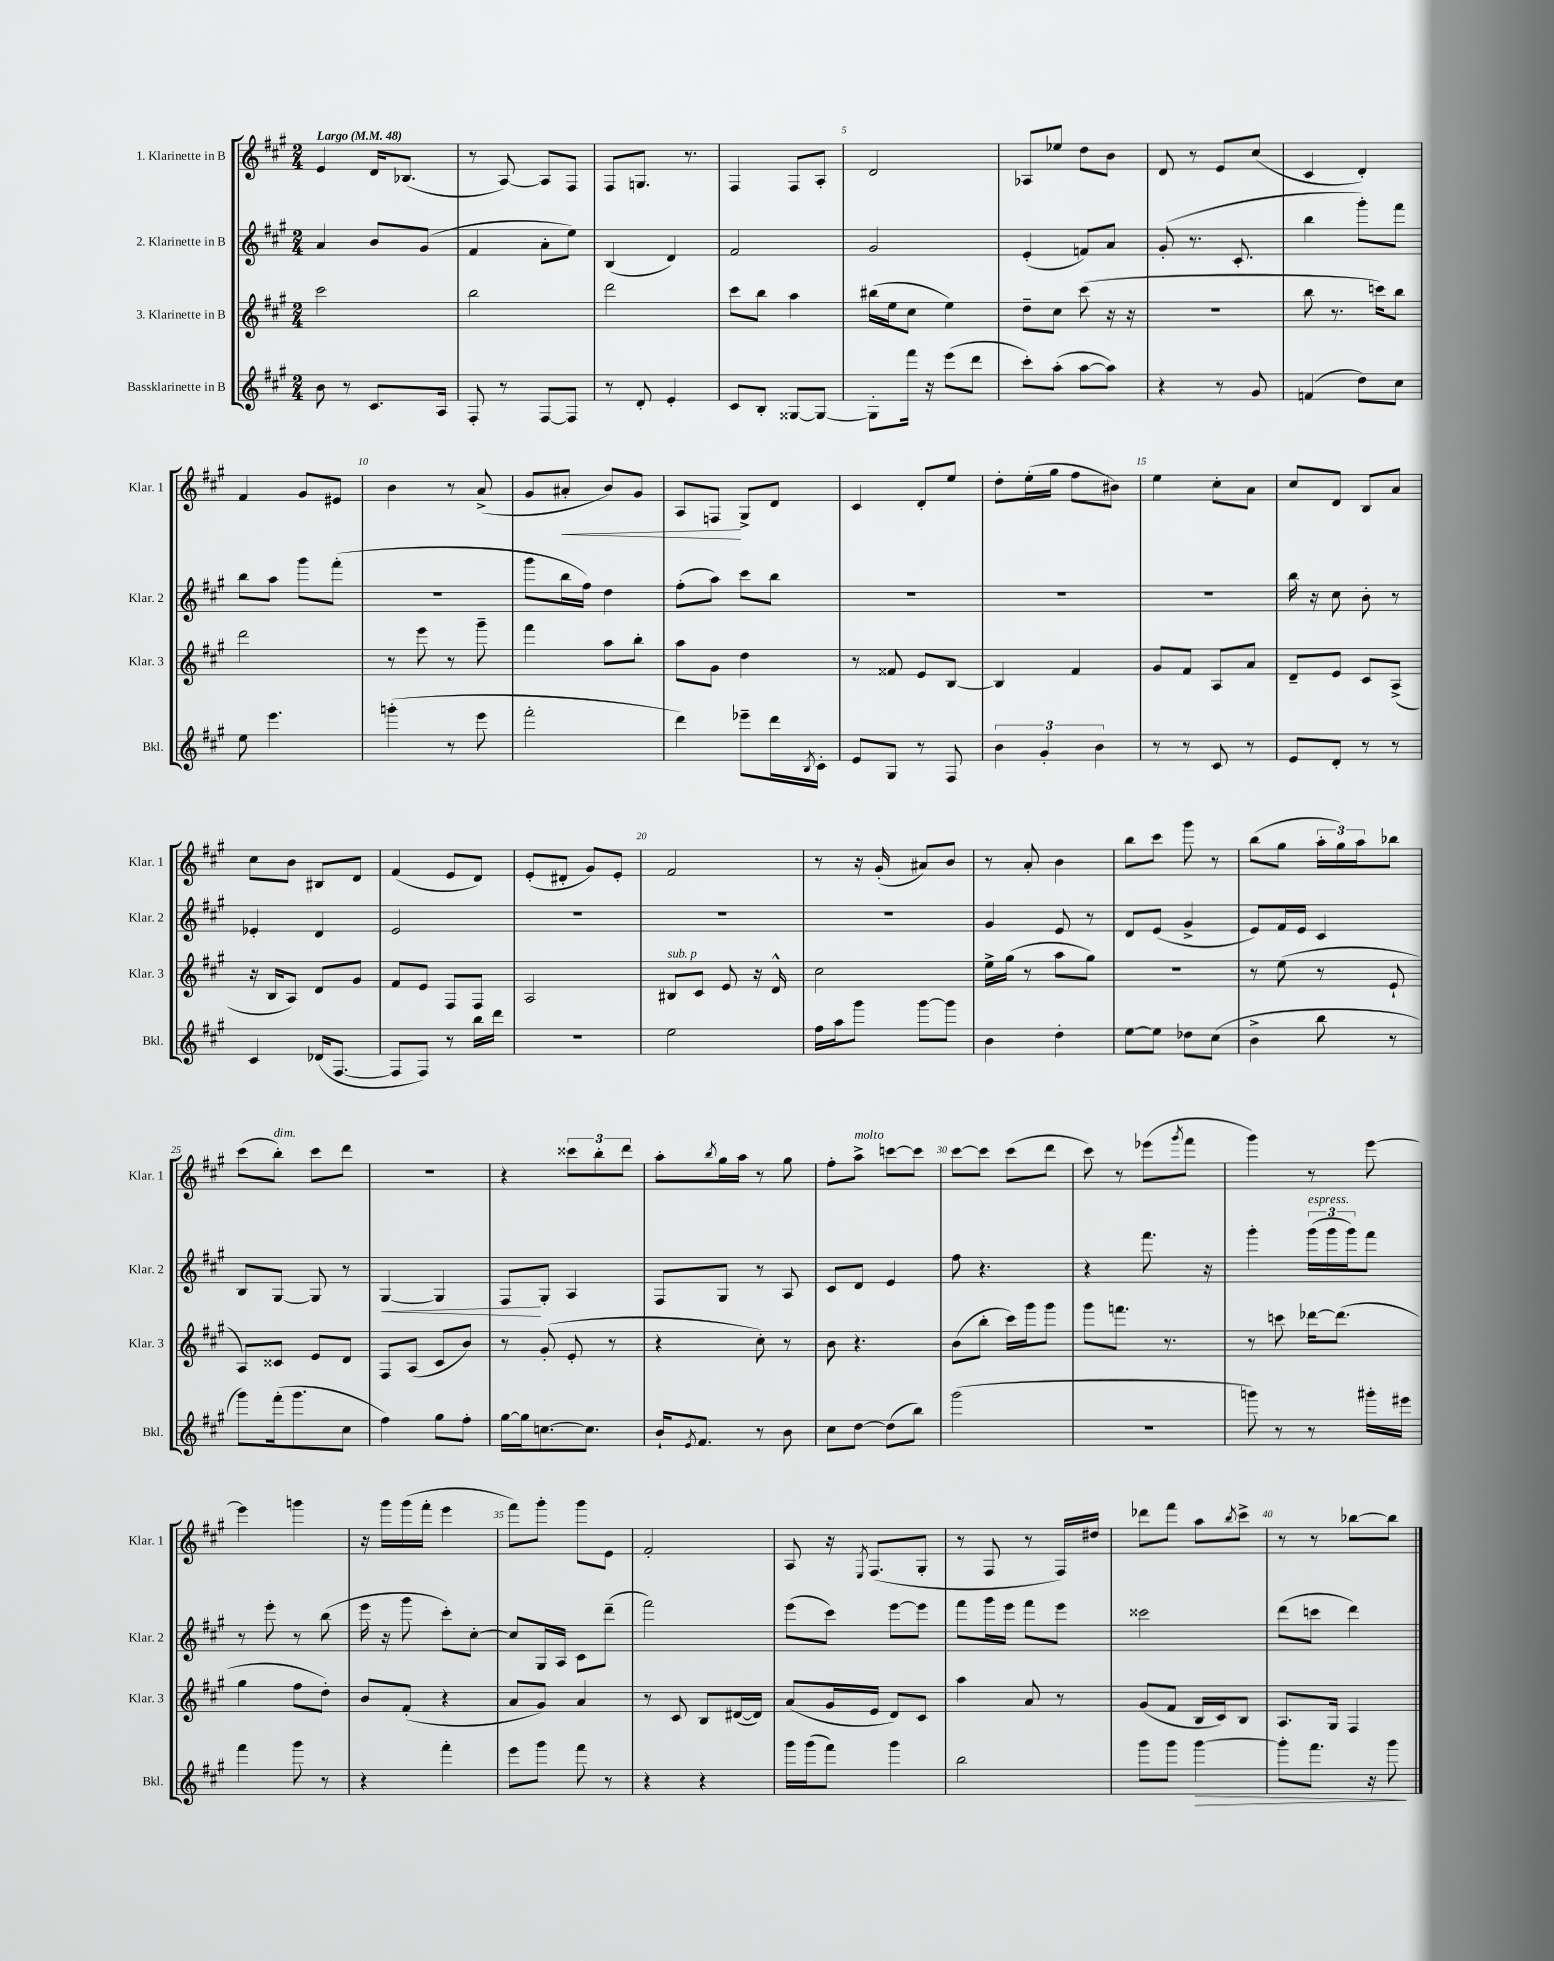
<<
\new StaffGroup <<
\new Staff = "s0" \with { instrumentName = "1. Klarinette in B" shortInstrumentName = "Klar. 1" } {
    \clef treble \key a \major \numericTimeSignature \time 2/4 \tempo "Largo" 4 = 48
    e'4 d'16 bes8.( |
    r8 a8~) a8 fis8 |
    fis8 g8. r8. |
    fis4 fis8 a8-. |
    d'2 |
    aes8 ees''8 d''8 b'8 |
    d'8 r8 e'8 cis''8( |
    cis'4 d'4-.) |
    fis'4 gis'8 eis'8 |
    b'4 r8 a'8->( |
    gis'8 ais'8-.\< b'8) gis'8 |
    a8 f8\! gis8-> d'8 |
    cis'4 d'8-. e''8 |
    d''8-. e''16-.( gis''16 fis''8 bis'8) |
    e''4 cis''8-. a'8 |
    cis''8 d'8 b8 a'8 |
    cis''8 b'8 bis8 d'8 |
    fis'4( e'8 d'8) |
    e'8-.( dis'8-. gis'8) e'8-. |
    fis'2 |
    r8 r16 gis'16-.( ais'8) b'8 |
    r8 a'8-. b'4 |
    b''8 cis'''8 gis'''8 r8 |
    b''8( gis''8 \tuplet 3/2 { a''16-. gis''16) a''16 } bes''8 |
    cis'''8( b''8-.^\markup { \italic "dim." }) cis'''8 d'''8 |
    R2 |
    r4 \tuplet 3/2 { cisis'''8 b''8-. d'''8 } |
    a''8-. \acciaccatura { b''8 } gis''16 a''16 r8 gis''8 |
    fis''8-. a''8->^\markup { \italic "molto" } c'''8~ c'''8 |
    cis'''8~ cis'''8 cis'''8( d'''8 |
    cis'''8) r8 ees'''8( \acciaccatura { gis'''8 } fis'''8 |
    gis'''4) r8 e'''8~ |
    e'''4 g'''4 |
    r16 gis'''16 gis'''16( fis'''16-. e'''4 |
    fis'''8) gis'''8-. gis'''8 e'8 |
    fis'2-. |
    a8 r16 \acciaccatura { e8 } fis8.( gis8-. |
    r8 fis8 r8 fis16) dis''16 |
    des'''8 fis'''8 a''8 \acciaccatura { b''8 } cis'''8-> |
    r8 r8 bes''8~ bes''8 \bar "|." |
}
\new Staff = "s1" \with { instrumentName = "2. Klarinette in B" shortInstrumentName = "Klar. 2" } {
    \clef treble \key a \major \numericTimeSignature \time 2/4
    a'4 b'8 gis'8( |
    fis'4 a'8-. e''8) |
    b4( d'4) |
    fis'2 |
    gis'2 |
    e'4-.( f'8) a'8 |
    gis'8-.( r8. cis'8.-. |
    b''4 gis'''8-.) fis'''8 |
    b''8 a''8 gis'''8 fis'''8-.( |
    R2 |
    gis'''8 b''16 fis''16) d''4 |
    fis''8-.( a''8) cis'''8 b''8 |
    R2 |
    R2 |
    R2 |
    b''16 r16 cis''8 b'8-. r8 |
    ees'4-. d'4 |
    e'2 |
    R2 |
    R2 |
    R2 |
    gis'4 e'8 r8 |
    d'8 e'8( gis'4-> |
    e'8) fis'16 e'16 cis'4 |
    b8 gis8~ gis8 r8 |
    gis4~\< gis4 |
    fis8\! gis8-. a4 |
    fis8 gis8 r8 a8 |
    cis'8 d'8 e'4 |
    fis''8 r4. |
    r4 fis'''8. r16 |
    gis'''4-. \tuplet 3/2 { gis'''16^\markup { \italic "espress." }( gis'''16 gis'''16) } fis'''8 |
    r8 e'''8-. r8 b''8( |
    e'''16 r16 gis'''8 cis'''8-.) cis''8~-. |
    cis''8 gis16 a16 cis'8 d'''8--( |
    fis'''2) |
    e'''8( cis'''8) e'''8~ e'''8 |
    fis'''8 gis'''16 e'''16 fis'''8 e'''8 |
    cisis'''2 |
    d'''8( c'''8 d'''4) \bar "|." |
}
\new Staff = "s2" \with { instrumentName = "3. Klarinette in B" shortInstrumentName = "Klar. 3" } {
    \clef treble \key a \major \numericTimeSignature \time 2/4
    cis'''2 |
    b''2 |
    d'''2 |
    cis'''8 b''8 a''4 |
    bis''16( e''16 cis''8 e''4) |
    d''8-- cis''8 cis'''8( r16 r16 |
    r2 |
    b''8 r8. c'''16) b''8 |
    d'''2 |
    r8 e'''8 r8 gis'''8-- |
    fis'''4 a''8 b''8-. |
    a''8 gis'8 d''4 |
    r8 fisis'8 e'8 b8~ |
    b4 fis'4 |
    gis'8 fis'8 a8 a'8 |
    d'8-- e'8 cis'8 a8->( |
    r16 b16 a8) d'8 gis'8 |
    fis'8 e'8 fis8 fis8 |
    a2 |
    bis8^\markup { \italic "sub. p" } cis'8 e'8 r16 d'16-^ |
    cis''2 |
    e''16-> gis''16( r8 a''8 gis''8) |
    R2 |
    r8 e''8( r8 e'8-! |
    a8) cisis'8 e'8 d'8 |
    fis8 a8( cis'8 b'8) |
    r8 gis'8-.( e'8-. r8 |
    r4 cis''8-.) r8 |
    b'8 r4. |
    b'8( b''8-. cis'''16) gis'''16 gis'''8 |
    gis'''8 f'''8. r8. |
    r8 c'''8 des'''16~ des'''8.( |
    gis''4 fis''8 d''8-.) |
    b'8 fis'8-.( r4 |
    a'8 gis'8) a'4 |
    r8 cis'8 b8 dis'16~( dis'16) |
    a'8( gis'16 e'16 d'8) cis'8 |
    a''4 a'8 r8 |
    gis'8( fis'8 b16 cis'16) b8 |
    a8. gis16 fis4 \bar "|." |
}
\new Staff = "s3" \with { instrumentName = "Bassklarinette in B" shortInstrumentName = "Bkl." } {
    \clef treble \key a \major \numericTimeSignature \time 2/4
    b'8 r8 cis'8. a16 |
    fis8-. r8 fis8~ fis8 |
    r8 d'8-. e'4-. |
    cis'8 b8-. gisis8~ gisis8~ |
    gisis8-. fis'''16 r16 e'''8( d'''8 |
    cis'''8-.) a''8-.( a''8~ a''8) |
    r4 r8 gis'8 |
    f'4( d''8) cis''8 |
    e''8 e'''4. |
    g'''4-.( r8 e'''8 |
    fis'''2-. |
    d'''4) ees'''8-- d'''16 \acciaccatura { b8 } cis'16-. |
    e'8 gis8 r8 fis8 |
    \tuplet 3/2 { b'4 gis'4-. b'4 } |
    r8 r8 cis'8 r8 |
    e'8 d'8-. r8 r8 |
    cis'4 des'16( fis8.~ |
    fis8 fis8) r8 b''16 d'''16 |
    R2 |
    e''2 |
    fis''16 a''16 gis'''8 gis'''8~ gis'''8 |
    b'4 d''4-. |
    e''8~ e''8 des''8 cis''8( |
    b'4-> b''8 r8 |
    gis'''8) fis'''16-.( gis'''8. cis''8 |
    fis''4) gis''8 fis''8-. |
    gis''16~ gis''16 c''8.~ c''8. |
    b'16-! \acciaccatura { e'8 } fis'8. r8 b'8 |
    cis''8 d''8~ d''8( b''8) |
    gis'''2( |
    r2 |
    g'''8) r8 r8 gis'''16-. eis'''16 |
    fis'''4 gis'''8 r8 |
    r4 fis'''4-. |
    e'''8 gis'''8 fis'''8 r8 |
    r4 r4 |
    gis'''16 gis'''16( fis'''8) gis'''4 |
    b''2 |
    gis'''8 gis'''8 gis'''4~\> |
    gis'''8-. fis'''8. r16 gis'''8\! \bar "|." |
}
>>
>>
\layout { \context { \Score \override BarNumber.break-visibility = ##(#f #t #t) barNumberVisibility = #(every-nth-bar-number-visible 5) } }
